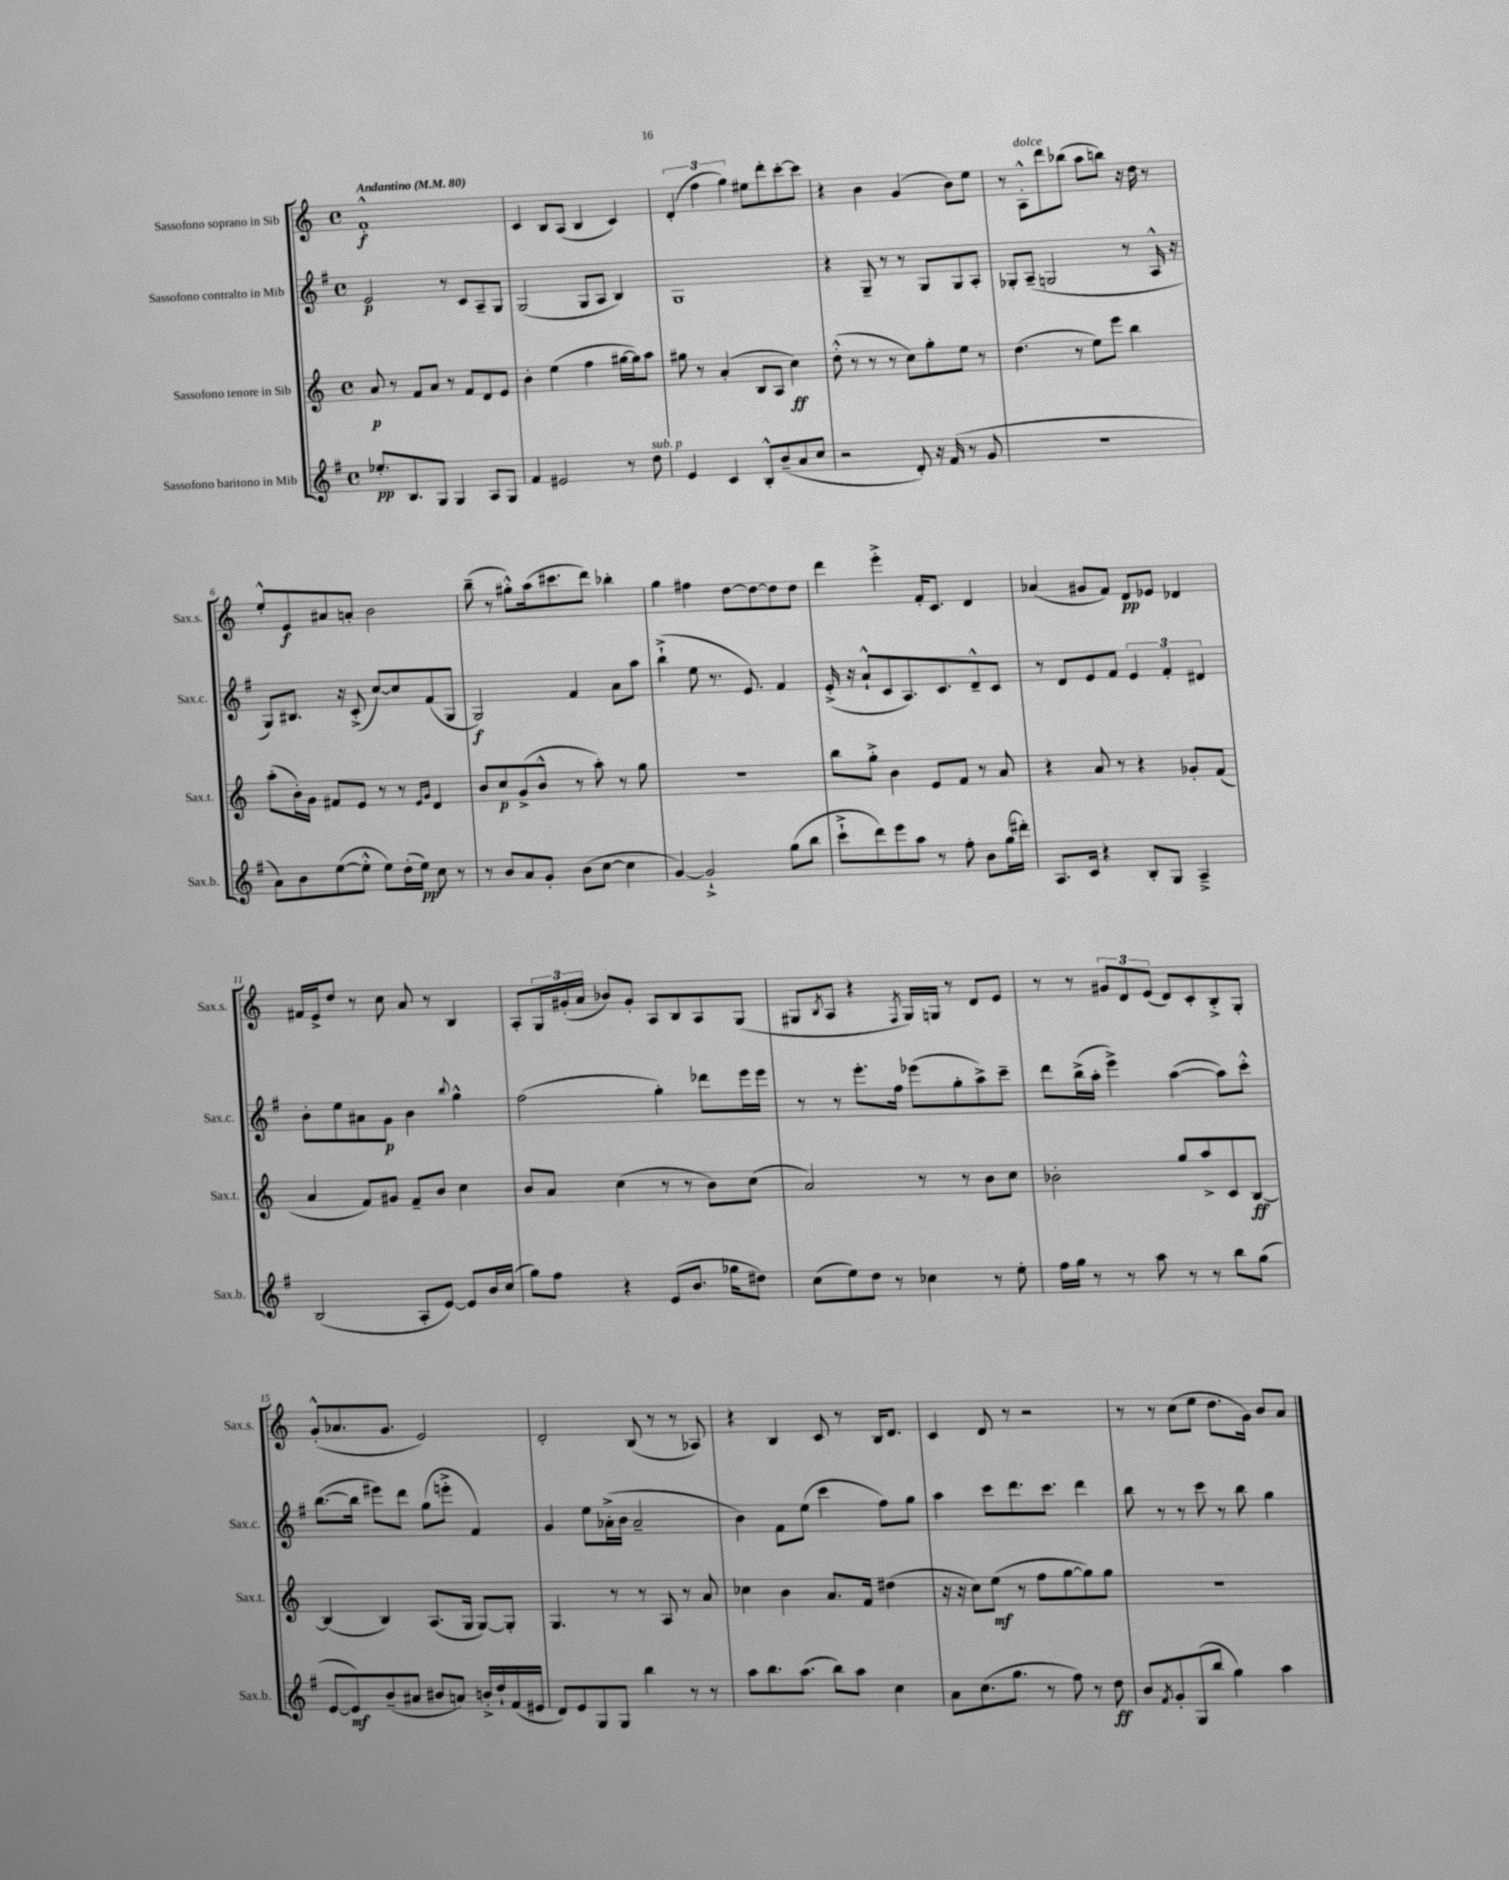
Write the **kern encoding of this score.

**kern	**kern	**kern	**kern
*staff4	*staff3	*staff2	*staff1
*clefG2	*clefG2	*clefG2	*clefG2
*k[f#]	*k[]	*k[f#]	*k[]
*M4/4	*M4/4	*M4/4	*M4/4
*met(c)	*met(c)	*met(c)	*met(c)
*MM80	*MM80	*MM80	*MM80
8.ee-'	8a	2e	1f'^^
.	8r	.	.
8.B	.	.	.
.	8f	.	.
8G	8a	.	.
4G	8r	8r	.
.	8f	8c	.
8A	8d	8A~	.
8G	8e	8G	.
=	=	=	=
4f#	4b'	(2G	4c
2e#	(4ee	.	8B
.	.	.	(8A
.	4ff	8G	4B
.	.	8A	.
8r	[16gg#	4B)	4c)
.	16gg#])	.	.
8dd	8aa	.	.
=	=	=	=
4e	8gg#	1G	(6d'
.	8r	.	.
.	.	.	6ff
4c	(4a'	.	.
.	.	.	6gg)
8B'^^	8B	.	8ee#
(8b~	8A	.	8ddd'
8a	4cc)	.	[8ccc'
8cc	.	.	8ccc]
=	=	=	=
2r	(8dd'^^	4r	4r
.	8r	.	.
.	8r	8G~	4b
.	8r	8r	.
8d')	8cc)	8r	(4g
16r	8gg'	8G	.
(16f#	.	.	.
8r	8ee	8G	8b)
8g	8r	8A'	8ee
=	=	=	=
1r	(4.dd	8G-'	8r
.	.	(8A~	8A'^^
.	.	2G	8ddd
.	8r	.	(8bb-
.	8ee)	.	8aa
.	8eee	.	8bb)
.	4bb	8r	16r
.	.	.	16dd
.	.	16A^^	8r
.	.	16r	.
=	=	=	=
8a)	(8aa'	8G)	8ee'^^
8b	16b')	8.B#	8e
.	16g	.	.
([8ee	8f#	.	8a#
.	.	16r	.
8ee'^^]	8e	(8c'^	8a'
8ee)	8r	[8cc)	2b
(16dd'	8r	8cc]	.
16ee)	.	.	.
.	16qqe	.	.
.	16qqg	.	.
8cc	4d	(8f#	.
8r	.	8G	.
=	=	=	=
8r	8b	2G)	(8bb~
8b	8cc	.	8r
8a	(8g^	.	8gg#'^^)
8g'	8b^^	.	(16aa
.	.	.	8.ccc#
(8b	8r	4f#	.
[8cc	8aa')	.	8ddd)
4cc]	8r	8a	4bb-'
.	8gg	8aa	.
=	=	=	=
[4g)	1r	(4bb`^	4gg
2g`^]	.	8ee	4ff#
.	.	8.r	.
.	.	.	[8dd
.	.	8.e)	.
.	.	.	8dd_
(8gg	.	4f#	8dd]
8bb	.	.	8dd
=	=	=	=
8ccc`^	8bb	(16e'^	4ddd
.	.	16r	.
8ddd)	8gg'^	8a`^^	.
8eee	4b	8c	4eee'^
8aa	.	8.A)	.
8r	8e	.	16f'
.	.	8.c	8.c
8ff#'	8f	.	.
8b	8r	8d~^^	4d
(16gg	8a	8c	.
16ddd#')	.	.	.
=	=	=	=
8.A	4r	8r	(4a-
.	.	8d	.
16c	.	.	.
4r	8a	8e	8g#
.	8r	8f#	8f)
8B'	4r	6e	8d
8G	.	.	8e-
.	.	6f#'	.
4A~^	8g-'	.	4d-
.	.	6d#	.
.	(8f	.	.
=	=	=	=
(2B	4a	8b'	16f#
.	.	.	16e^
.	.	8ee	8dd
.	8f)	8a#	8r
.	8g#	8g	8cc
8A'	8f~	4b	8a
[8e)	8b	.	8r
.	.	8qqbb	.
8e]	4cc	4gg^^	4B
16b	.	.	.
(16cc	.	.	.
=	=	=	=
8gg)	8b	(2ff#	8A'
8ff#	8a	.	24G
.	.	.	(24g#'
.	.	.	24a
4r	(4cc	.	8b-)
.	.	.	8g#'
(8e	8r	4gg')	8A
8.b	8r	.	8B
.	8b)	8ddd-	8A
16gg-	.	.	.
8dd#)	(8cc	16eee	(8G
.	.	16eee	.
=	=	=	=
(8cc	2a)	8r	8G#
.	.	.	8qB
8ee)	.	8r	8A
8dd	.	8.eee'	4r
8r	.	.	.
.	.	16ff#	.
.	.	.	8qF
4cc-	8r	(8eee-	16G#)
.	.	.	16G
.	8r	8gg'	8r
8r	8b	8aa^)	8d
8ee'	8cc	8ccc~	8e
=	=	=	=
16ff#	2b-'	8ddd	8r
16gg	.	.	.
8r	.	(16bb^	8r
.	.	16aa'	.
8r	.	4eee^)	12g#
.	.	.	12d
8aa	.	.	.
.	.	.	(12e
8r	8gg	([4aa	8d)
8r	8aa^	.	8c'
8bb	8c	8aa])	8B'^
(8gg	[8B	8ccc'^^	8G'
=	=	=	=
[8e	(4B]	([8.bb	(8g'^^
8e])	.	.	8.a-
.	.	16bb]	.
(8b~	4B)	8eee#)	.
.	.	.	8.g
8a#	.	8ddd	.
8b#	(8.A	(8gg	2e)
8a)	.	8eee'^	.
.	16G	.	.
16b'^	[8G)	4f#)	.
16dd`	.	.	.
(16f#	8G']	.	.
16e#	.	.	.
=	=	=	=
8d)	4.G	4g	2d'
8e	.	.	.
8G	.	8ee	.
8G	8r	(16a-'^	.
.	.	16b	.
4bb	8r	2a-~	(8B
.	8A	.	8r
8r	8r	.	8r
8r	8a	.	8A-)
=	=	=	=
8aa	4cc-	4b)	4r
8.bb	.	.	.
.	4b	8f#	4B
(8.aa	.	.	.
.	.	(8ee	.
8bb)	8.a	4ccc	8c
8aa	.	.	8r
.	16f	.	.
4cc	(4dd#	8ff#)	16B
.	.	.	8.d
.	.	8gg	.
=	=	=	=
8a	16r	4aa	4c
.	16r	.	.
(8.cc	8cc)	.	.
.	(8ee	8ccc	8d
8.gg	.	.	.
.	8r	8.ddd	8r
8r	8ff	.	2r
.	.	8.ccc	.
8ff#)	[8gg	.	.
8r	8gg])	4ddd	.
8dd	8gg	.	.
=	=	=	=
8b	1r	8bb	8r
8qf#	.	.	.
8g'	.	8r	8r
(8G	.	8r	(8cc
8bb	.	8ccc	8ee
4gg)	.	8r	8.dd
.	.	8bb	.
.	.	.	16g)
4aa	.	4gg	8b
.	.	.	8a
==	==	==	==
*-	*-	*-	*-
